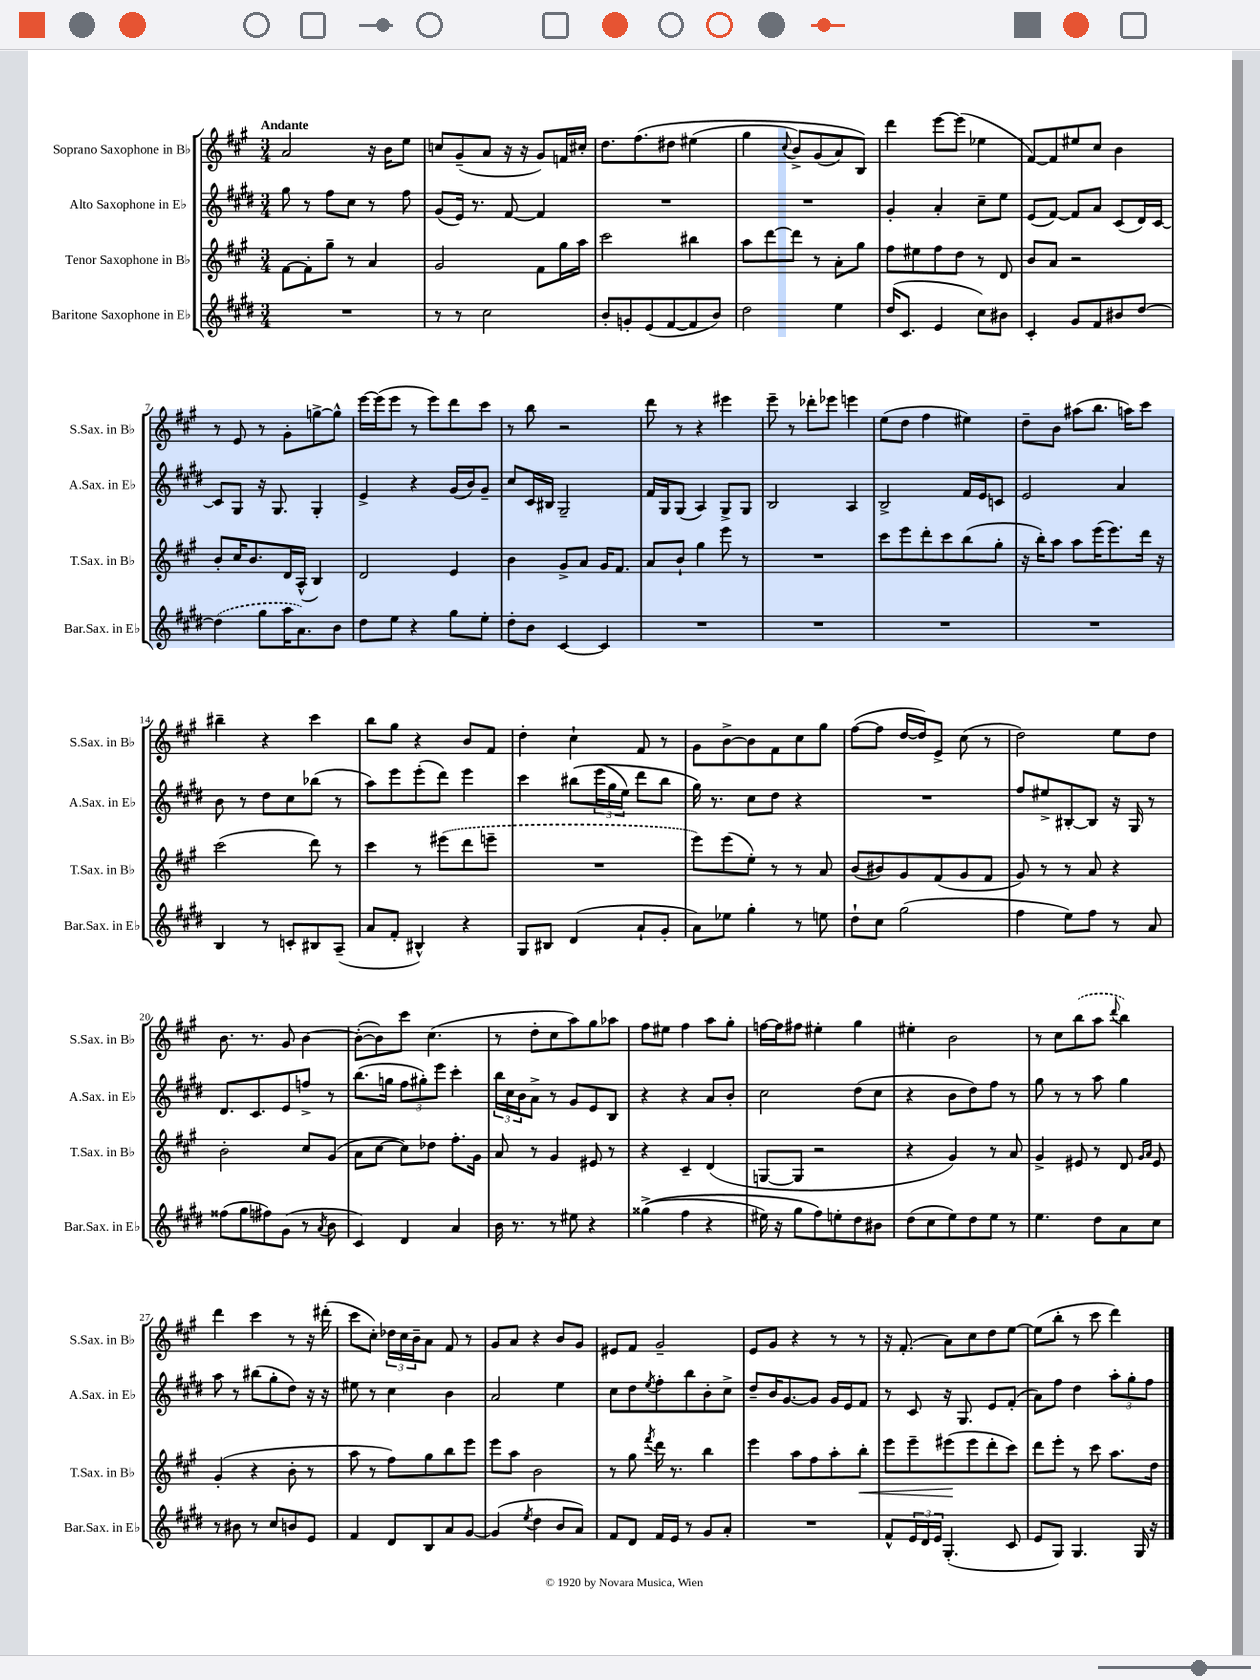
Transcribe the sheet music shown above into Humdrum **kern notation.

**kern	**kern	**kern	**kern
*staff4	*staff3	*staff2	*staff1
*clefG2	*clefG2	*clefG2	*clefG2
*k[f#c#g#d#]	*k[f#c#g#]	*k[f#c#g#d#]	*k[f#c#g#]
*M3/4	*M3/4	*M3/4	*M3/4
2.r	[8f#	8gg#	2a
.	8f#']	8r	.
.	8gg#~	8ff#	.
.	8r	8cc#	.
.	4a	8r	16r
.	.	.	16b
.	.	8ff#	8ee
=	=	=	=
8r	2g#	(8g#	8cc
8r	.	16e)	(8g#~
.	.	8.r	.
2cc#	.	.	8a
.	.	[8f#	16r
.	.	.	16r
.	8f#	4f#]	8g#)
.	16gg#	.	16f
.	16aa	.	16cc#'
=	=	=	=
8b'	2ccc#	2.r	8.dd
8g'	.	.	.
.	.	.	&(8.ff#
(8e	.	.	.
[8f#	.	.	8dd#
8f#]	4bb#	.	(4ee#
8b)	.	.	.
=	=	=	=
2dd#	8aa	2.r	4gg#
.	[8ddd	.	.
.	.	.	8qqcc#
.	8ddd]	.	8b^)
.	8r	.	(8g#
4ee	8a'	.	8a)
.	8gg#	.	8B&)
=	=	=	=
(16dd#	8ff#	4g#'	4ddd
8.c#	.	.	.
.	8ee#	.	.
4e	8ff#	4a'	[8eee
.	8dd	.	(8eee]
8cc#)	8r	8cc#~	4ee-
8b#	8d	8ee	.
=	=	=	=
4c#'	8b	(8e	[8f#)
.	8a	[8f#)	8f#]
8g#	2r	8f#]	8ee#
8f#	.	8a	8cc#
8b#	.	(8c#	4b
[8dd#	.	16d#)	.
.	.	[16c#	.
=	=	=	=
(4dd#]	8b'	8c#]	8r
.	16cc#	8G#	8e
.	8.b	.	.
8gg#	.	16r	8r
.	.	8.G#	.
16aa	16d	.	8g#'
8.a)	(16A^^	.	.
.	4B)	4G#'	[8gg^
8b	.	.	8gg^^]
=	=	=	=
8dd#	2d	4e^	[16eee
.	.	.	(16eee]
8ee	.	.	8eee
4r	.	4r	8r
.	.	.	8eee)
8gg#	4e	(16g#	8ddd
.	.	16b)	.
8ee'	.	8g#~	8ccc#
=	=	=	=
8dd#'	4b	8cc#	8r
8b	.	16c#	8bb
.	.	16B#	.
[4c#	8g#^	2G#~	2r
.	8a	.	.
4c#]	16g#	.	.
.	8.f#	.	.
=	=	=	=
2.r	8a	16f#	8ddd
.	.	16G#	.
.	8b`	(8G#	8r
.	4gg#	4A)	4r
.	8eee	8G#^	4eee#
.	8r	8G#	.
=	=	=	=
2.r	2.r	2B	8eee~
.	.	.	8r
.	.	.	8ddd-'
.	.	.	8eee-
.	.	4A	4eee
=	=	=	=
2.r	8ccc#	2B^	(8ee
.	8eee	.	8dd
.	8ddd'	.	4ff#
.	8ccc#	.	.
.	(8bb	16f#	4ee#)
.	.	16e	.
.	8gg#'	8c	.
=	=	=	=
2.r	16r	2e	8dd~
.	16bb')	.	.
.	8aa	.	8b
.	8aa	.	(8aa#
.	(16eee	.	8.bb
.	8.eee)	.	.
.	.	4a	.
.	.	.	16aa)
.	16ddd	.	8ccc#
.	16r	.	.
=	=	=	=
4B	(2ccc#	8b	4bb#~
.	.	8r	.
8r	.	8dd#	4r
8c'	.	8cc#	.
8B#	8ddd)	(8bb-	4ccc#
(8A~	8r	8r	.
=	=	=	=
8a	4ccc#	8aa)	8bb
8f#'	.	8eee	8gg#
4B#^^)	8r	(8eee'	4r
.	(8eee#	8ddd#)	.
4r	8ddd	4eee	8b
.	8eee~	.	8f#
=	=	=	=
8G#	2.r	4ccc#	4dd'
8B#	.	.	.
(4d#	.	&(8bb#	4cc#`
.	.	(24eee	.
.	.	24gg#	.
.	.	24ee)	.
8a`	.	8ddd#	8f#
8g#'	.	8bb#	8r
=	=	=	=
8a)	8eee)	16gg#&)	8g#
.	.	8.r	.
8ee-	(8eee	.	[8b^
4gg#'	8ee')	8cc#	8b]
.	8r	8dd#	8f#
8r	8r	4r	8cc#
8ee	8a	.	8gg#
=	=	=	=
8dd#`	(8b	2.r	([8ff#
8cc#	8b#)	.	8ff#]
(2gg#	8g#	.	[16dd
.	.	.	16dd])
.	(8f#	.	8e^
.	8g#	.	(8cc#
.	8f#	.	8r
=	=	=	=
4ff#	8g#)	8ff#	2dd)
.	8r	8ee#^	.
8ee)	8r	[8B#'	.
8ff#	8a	8B#]	.
8r	4r	16r	8ee
.	.	16G#	.
8a	.	8r	8dd
=	=	=	=
(8ff##	2b'	8.d#	8.b
8gg#	.	.	.
.	.	8.c#	8.r
8ff#)	.	.	.
(8g#	.	8e	8g#
8r	8cc#	8ff^	[4b
8qa	.	.	.
8b	(8g#	8r	.
=	=	=	=
4c#)	8a	(8.bb	(8b'_
.	[8cc#	.	8b])
.	.	16gg	.
4d#	8cc#])	12ff#	8ccc#
.	.	12gg#')	.
.	8dd-	.	(4.cc#
.	.	12eee	.
4a	8.ff#'	4ccc#'	.
.	16g#	.	.
=	=	=	=
16b	8a	24bb	8r
.	.	24cc#	.
8.r	.	.	.
.	.	24b	.
.	8r	8a^	8dd'
8r	4g#	8r	8cc#
8ee#	.	8g#	8aa)
4r	8e#	8e	8gg#
.	8r	8B	8aa-
=	=	=	=
&((4gg##^	4r	4r	8ff#
.	.	.	8ee#
4ff#	4c#~	4r	4ff#
4r	(4d	8a	8aa
.	.	8b'	8gg#'
=	=	=	=
16ee#)	[8G	2cc#	[16ff
16r	.	.	16ff]
8gg#	8G]	.	8ff#
8ff#&)	2r	.	4ee#'
8ee'	.	.	.
8dd#	.	(8dd#	4gg#
8b#	.	8cc#	.
=	=	=	=
(8dd#	4r	4r	4ee#'
8cc#	.	.	.
8ee)	4g#)	8b	2b
8dd#	.	8dd#)	.
8ee	8r	8ff#	.
8r	8a	8r	.
=	=	=	=
4.ee	4g#^	8gg#	8r
.	.	8r	8cc#
.	8e#	8r	(8bb
8dd#	8r	8aa	8aa
.	.	.	8qqddd
8a	8d	4gg#	4bb)
.	16qqg#	.	.
.	16qqa	.	.
8cc#	8e#	.	.
=	=	=	=
8r	(4g#'	8aa	4ddd
8b#	.	8r	.
8r	4r	(8bb#	4ccc#
8cc#	.	8gg#'	.
8b	8b'	8dd#)	8r
8e	8r	16r	16r
.	.	16r	(16ddd#'
=	=	=	=
4f#	8aa	8ee#	8ccc#
.	8r	8r	8cc#')
8d#	8ff#)	4cc#	24dd-
.	.	.	24cc#
.	.	.	24b~
8B	8gg#	.	8a
8a	8bb	4b	8f#
[8g#	8eee	.	8r
=	=	=	=
(4g#]	8eee	2a	8g#
.	8aa	.	8a
8qee	.	.	.
4dd#	2b	.	4r
8b	.	4ee	8b
8a)	.	.	8g#
=	=	=	=
8f#	8r	8cc#	8e#
8d#	8gg#	8dd#	8f#
.	8qfff#	8qee	.
16f#	16ddd	8ff#'	2g#~
16e	8.r	.	.
8r	.	8bb	.
8g#	4bb	8b'	.
8a'	.	8cc#^	.
=	=	=	=
2.r	4eee	8dd#~	8e
.	.	16b	8g#
.	.	[8.g#	.
.	8aa	.	4r
.	8ff#	8g#]	.
.	8aa'	16g#	8r
.	.	16e	.
.	8bb'	8f#	8r
=	=	=	=
8f#^^	8eee	8r	16r
.	.	.	(8.f#'
24e	8eee~	8c#	.
24d#	.	.	.
24e	.	.	.
(4.G#'	(8eee#	16r	8a)
.	.	8.G#	.
.	8eee#	.	8cc#
.	8ddd'	8e	8dd
8c#	8ccc#)	(8f#'	[8ee
=	=	=	=
8e	8ddd	8a)	(8ee]
8G#)	8eee'	8ff#	8bb'
4.G#	8r	4dd#	8r
.	8ccc#	.	8ccc#
.	8.aa	12aa'	4ddd)
.	.	12gg#'	.
16G#	.	.	.
.	.	12ff#	.
16r	16dd	.	.
==	==	==	==
*-	*-	*-	*-
